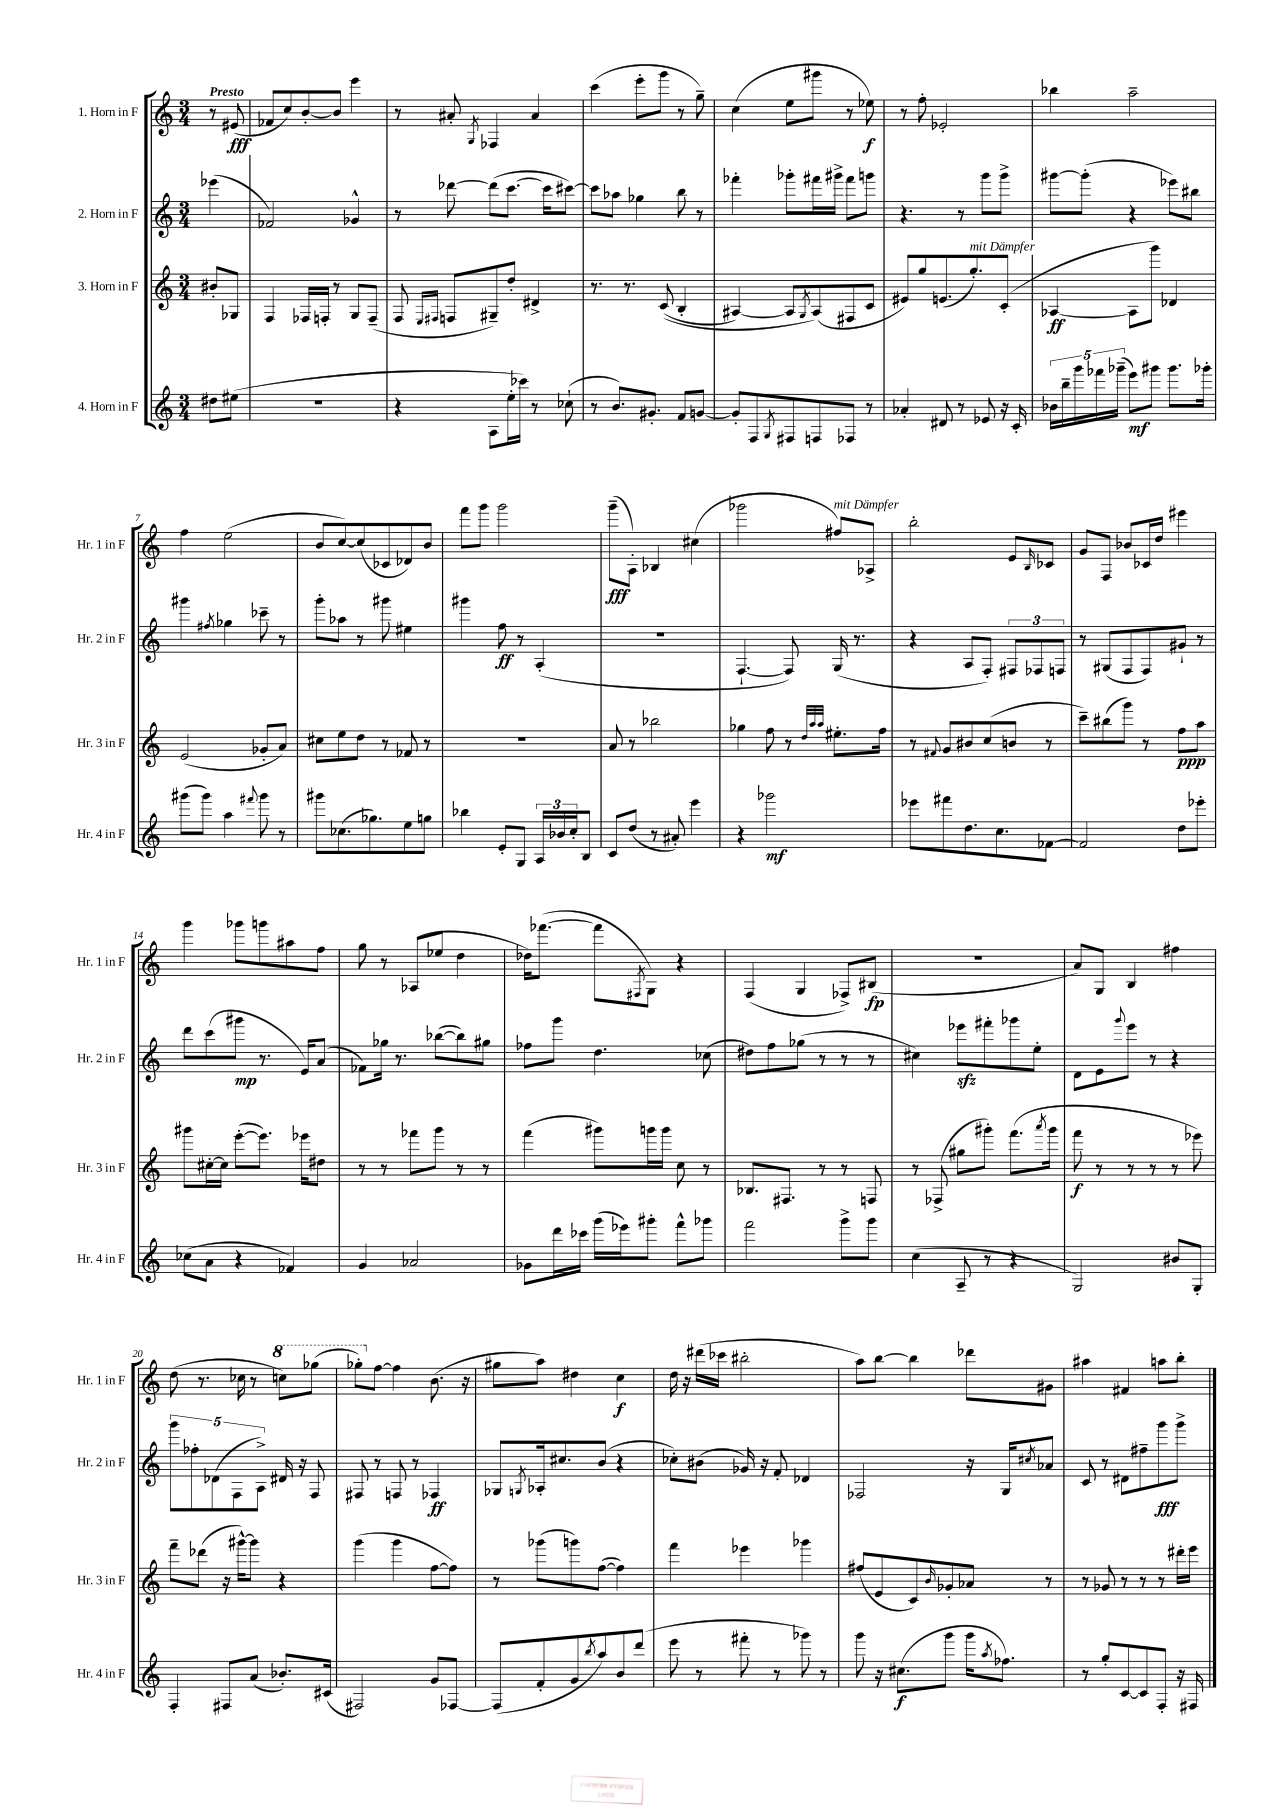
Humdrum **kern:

**kern	**kern	**kern	**kern
*staff4	*staff3	*staff2	*staff1
*clefG2	*clefG2	*clefG2	*clefG2
*k[]	*k[]	*k[]	*k[]
*M3/4	*M3/4	*M3/4	*M3/4
8dd#	8b#'	(4eee-	8r
(8ee#	8G-	.	(8e#
=	=	=	=
2.r	4F	2f-)	8f-
.	.	.	8cc)
.	16F-	.	[8b'
.	16F'	.	.
.	8r	.	8b]
.	8G	4g-^^	4eee
.	(8F~	.	.
=	=	=	=
4r	8F	8r	8r
.	16qqE	.	.
.	16qqF#	.	.
.	8F	[8ddd-	8a#'
.	.	.	8qG
8A	8G#~)	(8ddd-]	4F-
16ee'	8dd'	[8.ccc	.
16ccc-)	.	.	.
8r	4d#^	.	4a#
.	.	16ccc]	.
(8cc-`	.	[8ccc#)	.
=	=	=	=
8r	8.r	8ccc#]	(4ccc
8.b)	.	8aa-	.
.	8.r	.	.
.	.	4gg-	8eee'
8.g#'	.	.	.
.	&((8c	.	8ggg
8f	4B'	8bb	8r
[8g	.	8r	8gg~)
=	=	=	=
8g']	[4A#)	4fff-'	(4cc
8F	.	.	.
8qG	.	.	.
8F#	8A#]	8ggg-'	8ee
.	8qG	.	.
8F	(8A#&)	16fff#	8ggg#
.	.	16ggg#^	.
8F-	8F#	8fff#	8r
8r	8c	8ggg	8ee-)
=	=	=	=
4a-'	8e#)	4.r	8r
.	8gg	.	8ff'
8d#	(8.e	.	2e-'
8r	.	8r	.
.	8.gg')	.	.
8e-	.	8ggg	.
16r	(8c'	8ggg^	.
16c'	.	.	.
=	=	=	=
20b-	[4A-	[8ggg#	4bb-
20bb~	.	.	.
20ggg	.	.	.
.	.	(8ggg#']	.
20fff-	.	.	.
(20ggg-~	.	.	.
8eee)	8A-]	4r	2aa~
8ggg#	8ggg)	.	.
8.ggg#	4d-	8eee-)	.
.	.	8bb#	.
16ggg-'	.	.	.
=	=	=	=
(8ggg#	(2e	4ggg#	4ff
8ggg#)	.	.	.
.	.	8qff#	.
4aa	.	4gg-	(2ee
8qqfff#	.	.	.
8ggg#	8g-'	8ccc-~	.
8r	8a)	8r	.
=	=	=	=
8ggg#	8cc#	8ggg'	8b
(8.cc-	8ee	8aa-	[8cc)
.	8dd	8r	(8cc]
8.gg-)	.	.	.
.	8r	8ggg#	8c-
8ee	8f-	4ee#	8d-)
8gg	8r	.	8b
=	=	=	=
4bb-	2.r	4ggg#	8fff
.	.	.	8ggg
8e'	.	8ff	2ggg
8G	.	8r	.
24A	.	(4A'	.
24b-	.	.	.
24cc'	.	.	.
8B	.	.	.
=	=	=	=
8c	8a	2.r	(8ggg~
(8dd	8r	.	8A')
8r	2bb-	.	4B-
8a#')	.	.	.
4eee	.	.	(4cc#
=	=	=	=
4r	4gg-	[4.F`	2ggg-
2ggg-	8ff	.	.
.	8r	8F])	.
.	32qqdd	.	.
.	32qqaa	.	.
.	32qqaa	.	.
.	8.ee#'	(16G	8ff#)
.	.	8.r	.
.	.	.	8A-^
.	16ff	.	.
=	=	=	=
8eee-	8r	4r	2bb'
.	8qqf#	.	.
8fff#	8g	.	.
8.dd	8b#	8A	.
.	(8cc	8F')	.
8.cc	.	.	.
.	8b	12F#	8e
.	.	12F-	.
.	.	.	16qqB
[8f-	8r	.	8c-
.	.	12F	.
=	=	=	=
2f-]	8ccc~)	8r	8g
.	(8bb#	(8G#	8F
.	8ggg)	8F	8b-
.	8r	8F)	16c-
.	.	.	16dd
8dd	8ff	8g#`	4eee#
8eee-'	8aa	8r	.
=	=	=	=
(8cc-	8ggg#	8ddd	4ggg
8a	[16cc#'	(8ccc	.
.	16cc#]	.	.
4r	([8eee'	8ggg#	8ggg-
.	8.eee])	8.r	8ggg
4f-)	.	.	8aa#
.	16eee-	16e)	.
.	8dd#	(8a	8ff
=	=	=	=
4g	8r	8f-)	8gg
.	8r	16gg-	8r
.	.	8.r	.
2a-	8fff-	.	(8A-
.	8ggg	([8bb-	8ee-
.	8r	8bb-])	4dd
.	8r	8gg#	.
=	=	=	=
8g-	(4fff	8ff-	16dd-)
.	.	.	([8.fff-
16ddd	.	8ggg	.
16ccc-	.	.	.
(16ggg	8ggg#)	4.dd	8fff-]
16eee-)	.	.	.
.	.	.	8qF#
8ggg#'	16ggg	.	8G)
.	16ggg	.	.
8fff^^	8cc	.	4r
8ggg-	8r	(8cc-	.
=	=	=	=
2fff	8.B-	8dd#)	(4F
.	.	8ff	.
.	8.F#	.	.
.	.	(8gg-	4G
.	8r	8r	.
8ggg^	8r	8r	8F-^)
8ggg	8F	8r	(8B#
=	=	=	=
(4cc	8r	4cc#)	2.r
.	(8F-^	.	.
8A~	8gg#	8eee-	.
8r	8ggg#')	8fff#'	.
4r	(8.fff	8ggg-	.
.	.	8ee'	.
.	8qaaa	.	.
.	16ggg#	.	.
=	=	=	=
2G)	8fff	8d	8a)
.	8r	8e	8G
.	.	8qqggg	.
.	8r	8eee	4B
.	8r	8r	.
8b#	8r	4r	4ff#
8G'	8eee-)	.	.
=	=	=	=
4F'	8fff~	10ggg	(8dd
.	.	10ff-'	.
.	(8ddd-	.	8.r
.	.	(10d-	.
8F#	16r	.	.
.	.	10F	.
.	[16ggg#^^)	.	16cc-
(8a	8ggg#]	.	8r
.	.	10A^)	.
8.b-')	4r	16d#	8ccc)
.	.	16r	.
.	.	8F	(8ggg-
(16c#	.	.	.
=	=	=	=
2F#)	(4ggg	8F#	8ggg-')
.	.	8r	[8ff
.	4ggg	8F	4ff]
.	.	8r	.
8g	[8ff	4F-	(8.b
[8F-	8ff])	.	.
.	.	.	16r
=	=	=	=
(8F-]	8r	8G-	8gg#
.	.	8qG	.
8f'	(8ggg-	16A-'	8aa)
.	.	8.cc#	.
8g	8ggg)	.	4dd#
8qbb	.	.	.
8aa)	([8ff	(8b	.
8b	4ff])	4r	4cc
(8ddd	.	.	.
=	=	=	=
8eee	4fff	8cc-')	16dd
.	.	.	16r
8r	.	(8b#	(16ddd#
.	.	.	16ccc-
8fff#'	4eee-	16g-)	2bb#'
.	.	16r	.
8r	.	8f'	.
8ggg-)	4ggg-	4d-	.
8r	.	.	.
=	=	=	=
8ggg	(8ff#	2F-	8aa)
16r	8e	.	[8bb
(8.cc#	.	.	.
.	8c)	.	4bb]
.	16qqb	.	.
8ggg	8g-'	.	.
16ggg	8a-	16r	8ddd-
8qaa	.	.	.
8.ff-)	.	16G	.
.	.	8qcc#	.
.	8r	8a-	8g#
=	=	=	=
8r	8r	8c	4aa#
8gg'	8g-	8r	.
[8c	8r	8d#	4f#
8c]	8r	8ff#~	.
8F'	8r	8ggg	8aa
16r	16ddd#'	8ggg^	8bb'
16F#	16eee	.	.
==	==	==	==
*-	*-	*-	*-
